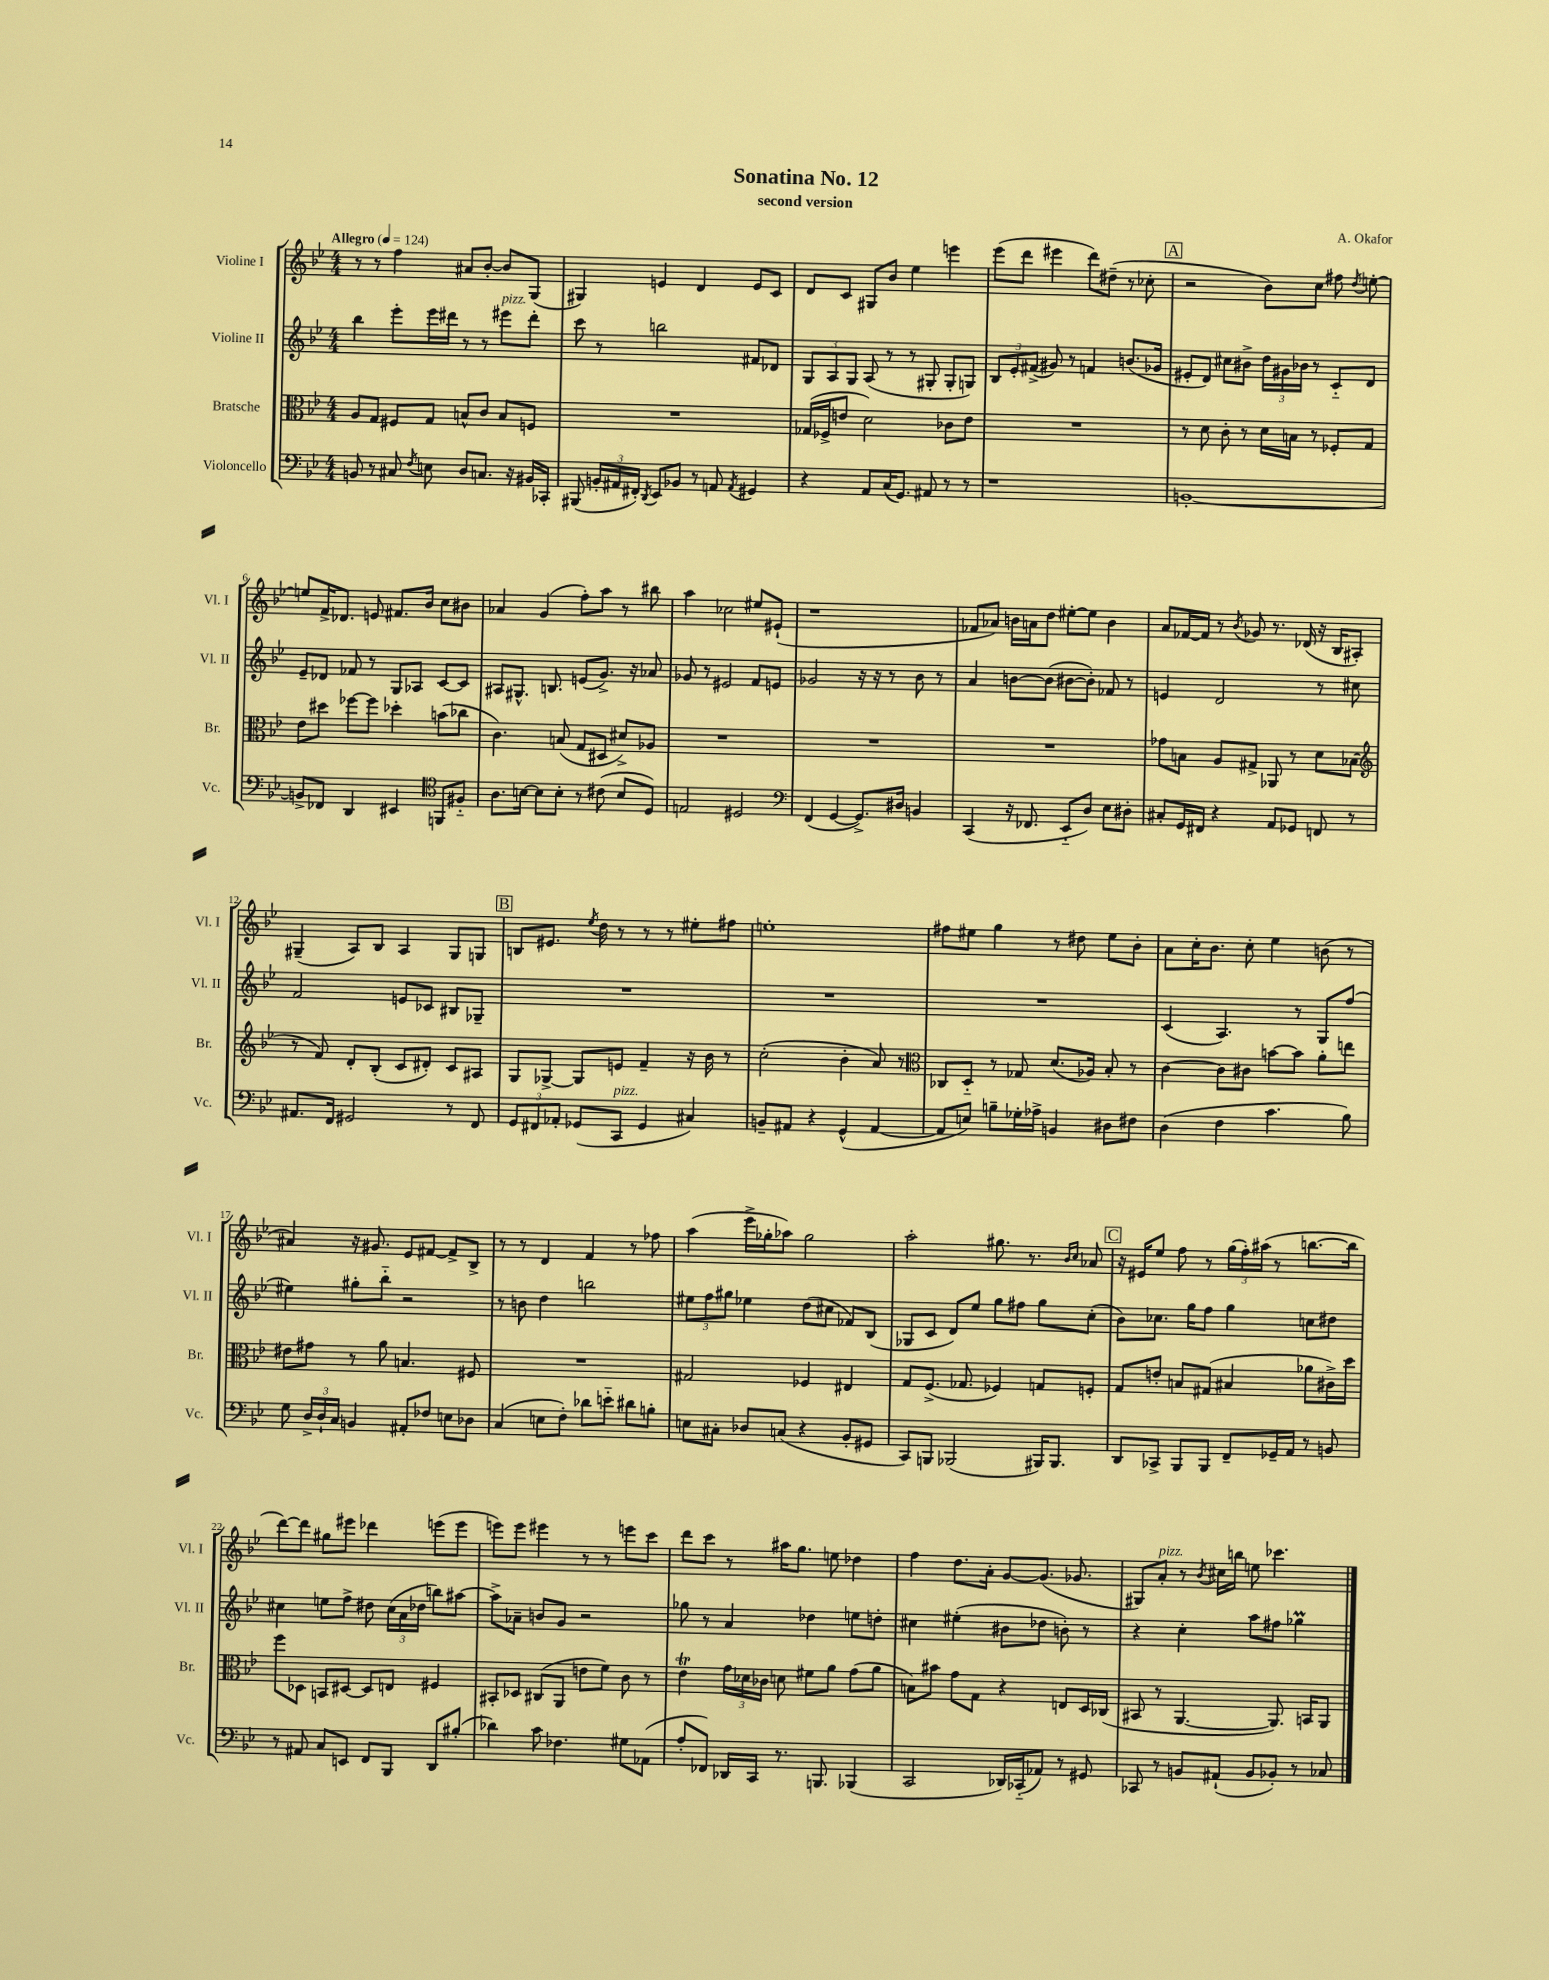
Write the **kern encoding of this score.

**kern	**kern	**kern	**kern
*staff4	*staff3	*staff2	*staff1
*clefF4	*clefC3	*clefG2	*clefG2
*k[b-e-]	*k[b-e-]	*k[b-e-]	*k[b-e-]
*M4/4	*M4/4	*M4/4	*M4/4
*MM124	*MM124	*MM124	*MM124
8BB	8A	4bb-	8r
8r	8G	.	8r
8C#	8F#	8eee-'	4ff
8qF	.	.	.
8E	8G	16eee-	.
.	.	16ddd#	.
8D	8B^^	8r	8a#
8.C	8c	8r	[8b-'
.	8B	8eee#	8b-]
16r	.	.	.
16BB#	8F	8ddd#'	(8G
16CC-'	.	.	.
=	=	=	=
(8BBB#	1r	8ccc	4G#)
24BB'	.	8r	.
24AA#	.	.	.
24FF#')	.	.	.
8qDD	.	.	.
8EE-	.	2bb	4e
8BB-	.	.	.
8r	.	.	4d
8AA	.	.	.
8qAA	.	.	.
4GG#	.	8f#	8e
.	.	8d-	8c
=	=	=	=
4r	(16G-	12G	8d
.	16F-^	.	.
.	.	12A	.
.	8e	.	8c
.	.	12G	.
8AA	2d)	(8A	8G#
(16C	.	8r	8b-
8.GG)	.	.	.
.	.	8r	4ee-
8AA#	.	8G#'	.
8r	8c-	8G#'	4eee
8r	8e	8G)	.
=	=	=	=
1r	1r	12B-	(8eee-
.	.	12e-'	.
.	.	.	8ddd
.	.	(12f#^	.
.	.	8g#)	4eee#
.	.	8r	.
.	.	4f	8ddd)
.	.	.	(8dd#~
.	.	(8.b	8r
.	.	.	8cc-'
.	.	16g-	.
=	=	=	=
[1BB'	8r	8e#'	2r
.	8d	8d)	.
.	8c'	8cc#	.
.	8r	8b#^	.
.	16d	24dd	8b-)
.	.	24g#	.
.	16B	.	.
.	.	24b-	.
.	8r	8r	8cc
.	8F-'	8c'~	8ff#
.	.	.	8qdd
.	8G	8d	[8ee'
=	=	=	=
8BB^]	8e-	8e-~	8ee]
8FF-	8dd#	8d-	16f^
.	.	.	8.d-
4DD	[8ff-	8f-	.
.	8ff-]	8r	8e
4EE#	4dd-'	8G	8.f#
.	.	8A-	.
.	.	.	16b-
*clefC4	*	*	*
8FF	(8b	[8c	8cc
8F#'~	8cc-	8c]	8b#
=	=	=	=
8.A	4.c)	8A#	4a-
.	.	8.G#^^	.
[16B	.	.	.
8B]	.	.	(4g
.	.	8.B	.
8B'	(8B	.	.
8r	8G	(8e	8ff')
(8c#	8D#	8.g^)	8aa
8B	8d#^)	.	8r
.	.	16r	.
8D)	8A-	8a-	8bb#
=	=	=	=
2E	1r	8g-	4aa
.	.	8r	.
.	.	2e#	2cc-
2D#	.	.	.
.	.	8f	8ee#
.	.	8e	(8e#`
=	=	=	=
*clefF4	*	*	*
(4FF	1r	2g-	1r
[4GG	.	.	.
8.GG^])	.	16r	.
.	.	16r	.
.	.	8r	.
16D#	.	.	.
4BB	.	8b-	.
.	.	8r	.
=	=	=	=
(4CC	1r	4a	8f-
.	.	.	8a-)
16r	.	[8b	16b
8.FF-	.	.	16a
.	.	(8b]	8dd
8EE-'~	.	[8b#	[8ee#'
8D)	.	8b#'])	8ee#]
8E-	.	8f-	4b
8D#'	.	8r	.
=	=	=	=
8C#'	8g-	4e	8a
16GG	8B	.	[16f-
16FF#	.	.	16f-]
4r	8A	2d	8r
.	.	.	8qb-
.	8G#^	.	8g-
8AA	8AA-	.	8.r
8GG-	8r	.	.
.	.	.	(16d-
8FF	8d	8r	16r
.	.	.	16B-
8r	(8B-	8cc#	8A#')
=	=	=	=
*	*clefG2	*	*
8.AA#	8r	2f	(4G#~
.	8f)	.	.
16FF	.	.	.
2GG#	8d'	.	8A)
.	(8B-'	.	8B-
.	8c	8e	4A
.	8d#')	8c-	.
8r	8c	8B#	8G#
8FF	8A#	8G-~	8G
=	=	=	=
12GG	8G	1r	8B
12FF#	.	.	.
.	[8G-^	.	8.e#
12AA-'	.	.	.
(8GG-	8G-]	.	.
.	.	.	8qee-
.	.	.	16dd
8CC	8e	.	8r
4GG-	4f~	.	8r
.	.	.	8r
4C#)	16r	.	8ee#'
.	16b-	.	.
.	8r	.	8ff#
=	=	=	=
8BB~	(2cc'	1r	1ee'
8AA#	.	.	.
4r	.	.	.
(4GG^^	4b-'	.	.
[4AA#	8a)	.	.
.	8r	.	.
=	=	=	=
*	*clefC3	*	*
8AA#]	8C-	1r	8ff#
8E)	8D'~	.	8ee#
8B~	8r	.	4gg
16G-'	8G-	.	.
16A-^	.	.	.
4BB	(8.d	.	8r
.	.	.	8dd#
.	16A-)	.	.
8D#	8B-'	.	8ee#
8F#	8r	.	8b-'
=	=	=	=
(4D	[4c	(4c	8a
.	.	.	16cc'
.	.	.	8.b-
4F	8c]	4.A)	.
.	8c#	.	8cc'
4.c	[8b	.	4ee-
.	8b]	8r	.
.	8a'	8G	(8b
8B-)	8ee	(8ff	8r
=	=	=	=
8G	8e#	4ee#)	4a#)
24D^	8g#	.	.
24D`	.	.	.
24C	.	.	.
4BB	8r	8gg#'	16r
.	.	.	8.g#
.	8a	8bb-'~	.
8AA#'	4.B	2r	8e-
8F-	.	.	[8f#
8E	.	.	8f#^]
8D-	8F#	.	8B-^
=	=	=	=
(4C	1r	8r	8r
.	.	8b	8r
8E	.	4dd	4d
8F')	.	.	.
8d-	.	2bb	4f
8e'~	.	.	.
8d#	.	.	8r
8B'	.	.	8ff-
=	=	=	=
8E	2G#	12ee#	(4aa
.	.	12ff	.
8C#'	.	.	.
.	.	12gg#	.
8D-	.	4ee-	16eee-^
.	.	.	16gg-'
(8C	.	.	8aa-)
4r	4F-	(8dd	2gg-
.	.	8cc#	.
8BB-'	4E#	8f-)	.
8GG#	.	(8B-	.
=	=	=	=
8CC)	8G	8G-	2aa'
8BBB	(8.F^	8c	.
(2BBB-	.	8d)	.
.	8.G-	.	.
.	.	8ee-	.
.	4F-)	8gg	8.gg#
.	.	8ff#	.
.	.	.	8.r
16BBB#)	8G	8gg	.
8.BBB#	.	.	.
.	.	.	16qqb-
.	.	.	16qqcc
.	8F'	(8cc'	8a-
=	=	=	=
8DD	8G	8b-)	16r
.	.	.	16e#
8CC-^	8e'	8.cc-	8ee-
8BBB-	8B	.	8ff
.	.	16gg	.
8BBB-	(8G#	8ff	8r
8FF~	4B#	4gg	(24gg
.	.	.	24ff')
.	.	.	(24aa#
16GG-~	.	.	8r
16AA	.	.	.
8r	8a-	8cc	[8.bb
8BB	16c#^)	8dd#	.
.	16dd	.	16bb]
=	=	=	=
8r	8ff	4cc#	[8ddd)
8AA#	8D-	.	8ddd]
8C	8BB	8ee	8gg#
8EE	[8D#	8ff^	8eee#
8FF	8D#]	8dd#	4ddd-
8BBB-	8E	(24cc#	.
.	.	24a	.
.	.	24dd-	.
8DD	4F#	8bb)	(8eee
(8B#'	.	[8aa#	8eee
=	=	=	=
4d-)	8BB#'	8aa#^]	8eee)
.	8D-	8a-~	8eee
8c	(8C#	8b	4eee#
4.F-	8AA	8g	.
.	8e	2r	8r
.	8f)	.	8r
8G#	8c	.	8eee
(8AA-	8r	.	8ccc
=	=	=	=
8A'	4e-	8gg-	8ddd
8FF-)	.	8r	8ccc
16DD-	24g	4a	8r
.	24d-	.	.
16CC	.	.	.
.	24c-	.	.
8.r	8d	.	16aa#
.	.	.	8.gg
.	8f#	4dd-	.
8.BBB	.	.	.
.	8a	.	8ee
(4BBB-	(8g	8ee	4dd-
.	8a	8dd'	.
=	=	=	=
2CC	8B)	4cc#	4ff
.	8b#	.	.
.	8g	(4ee#'	8.dd
.	8G	.	.
.	.	.	16a'
16DD-)	4r	8b#	[8g
(16CC-'~	.	.	.
8AA-)	.	8dd-	(8.g]
8r	8E	8b')	.
.	.	.	8.g-
8GG#	16D	8r	.
.	(16C-	.	.
=	=	=	=
8CC-	8BB#	4r	8G#)
8r	8r	.	8a'
8BB	[4.AA	4cc'	8r
.	.	.	8qb-
(8AA#`	.	.	16cc#
.	.	.	16bb
8BB	.	8aa	8ee
8BB-')	8.AA])	8ff#	4.ccc-
8r	.	4gg-	.
.	16BB	.	.
8C-	8AA	.	.
==	==	==	==
*-	*-	*-	*-
